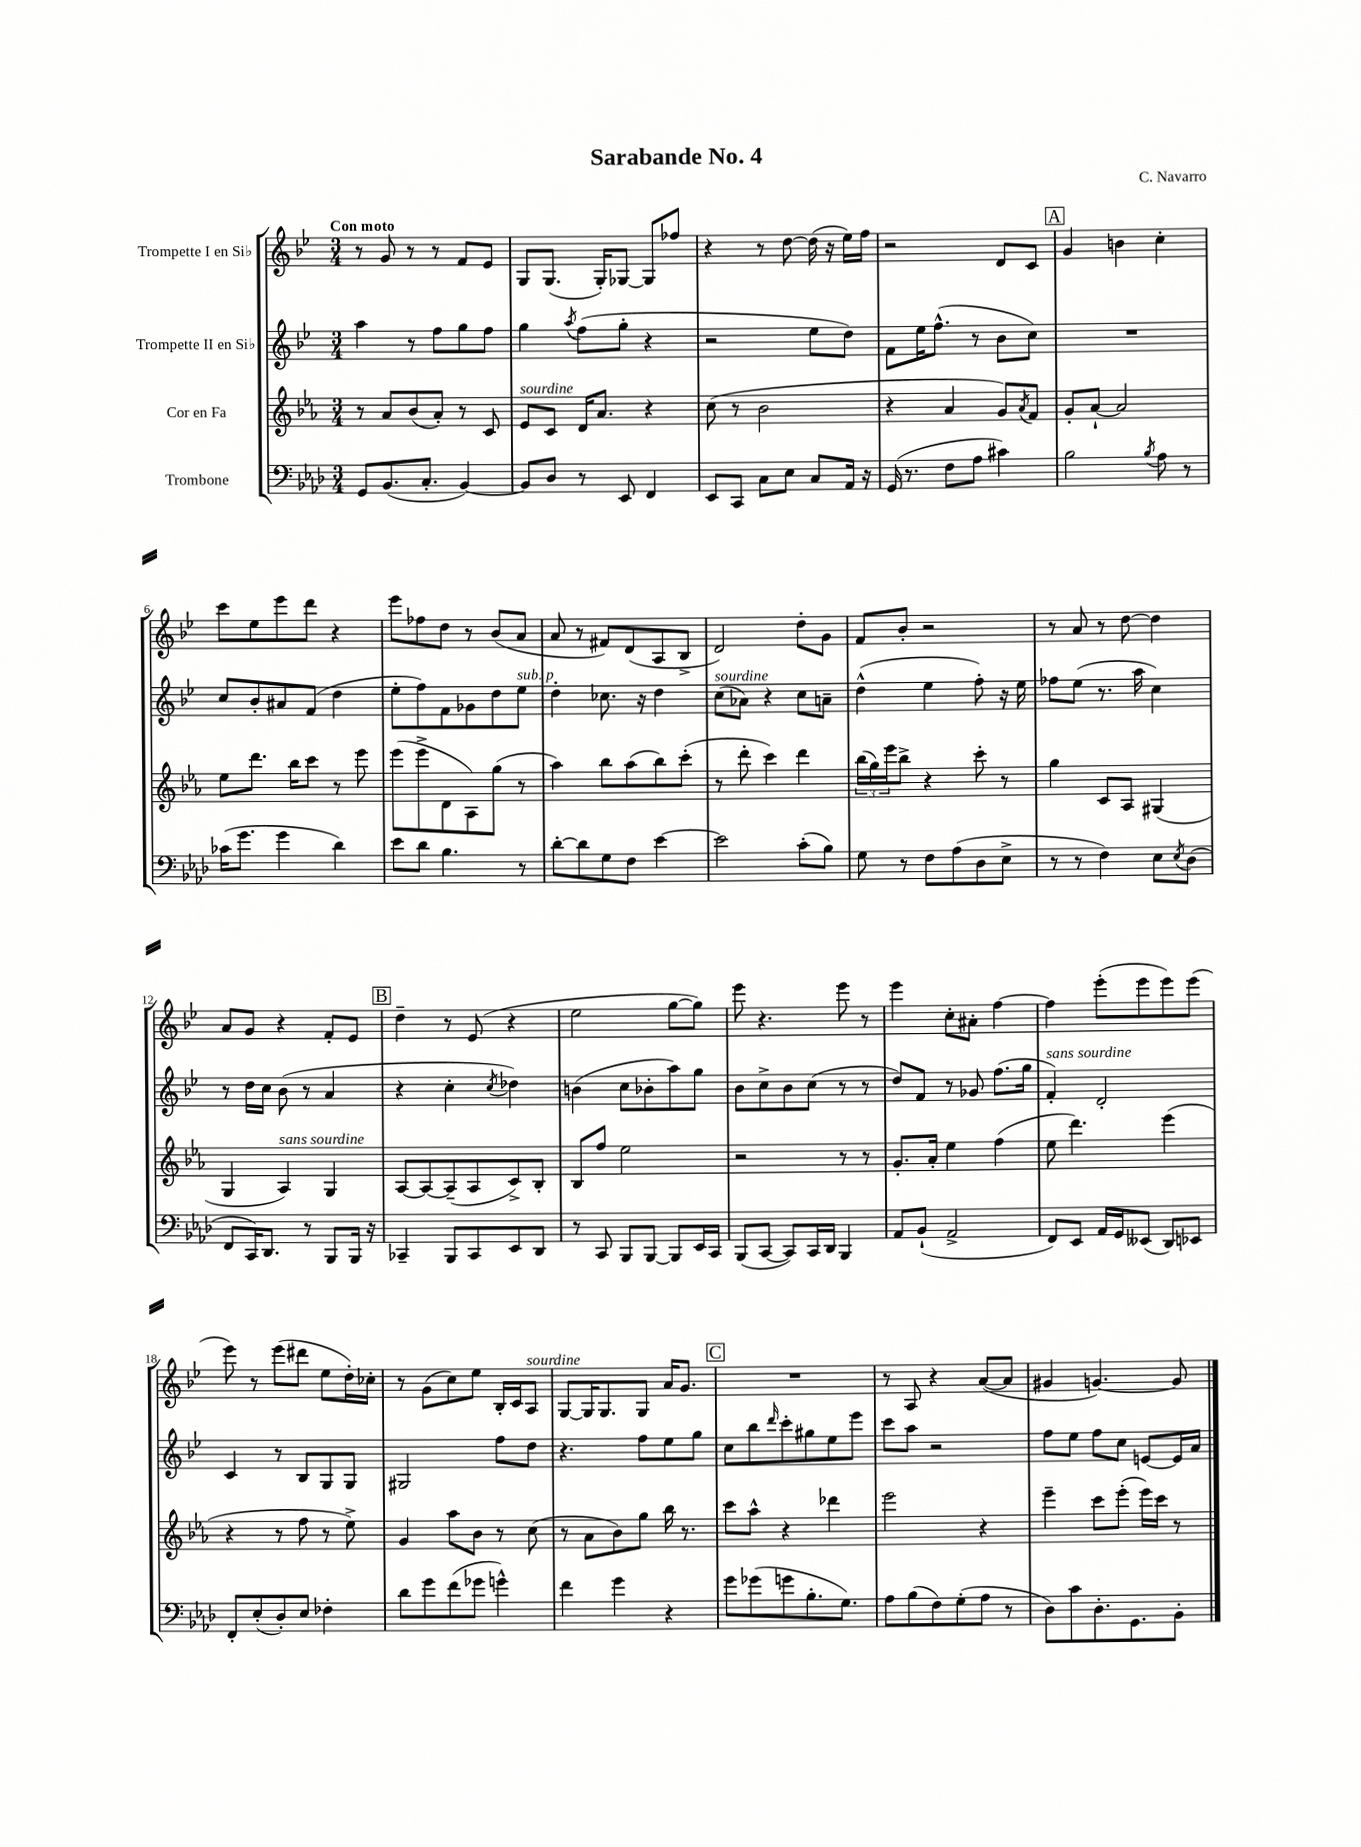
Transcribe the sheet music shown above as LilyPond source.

\header { title = "Sarabande No. 4" composer = "C. Navarro" }
<<
\new StaffGroup <<
\new Staff = "s0" \with { instrumentName = "Trompette I en Sib" } {
    \clef treble \key bes \major \numericTimeSignature \time 3/4 \tempo "Con moto"
    r8 g'8 r8 r8 f'8 ees'8 |
    g8 g8.( g16-.) ges8~ ges8 fes''8 |
    r4 r8 d''8~ d''16( r16 ees''16) f''16 |
    r2 d'8 c'8 |
    \mark \markup { \box "A" } g'4 b'4 c''4-. |
    c'''8 ees''8 ees'''8 d'''8 r4 |
    ees'''8 fes''8 d''8 r8 bes'8( a'8 |
    a'8 r8 fis'8) d'8( a8 bes8-> |
    d'2) d''8-. g'8 |
    f'8 bes'8-. r2 |
    r8 a'8 r8 d''8~ d''4 |
    a'8 g'8 r4 f'8-. ees'8 |
    \mark \markup { \box "B" } d''4-- r8 ees'8( r4 |
    ees''2 g''8~ g''8) |
    ees'''8 r4. ees'''8 r8 |
    ees'''4 c''8-. ais'8-. f''4~ |
    f''4 ees'''8-.( ees'''8 ees'''8) ees'''8( |
    ees'''8) r8 ees'''8( dis'''8 ees''8 d''16-.) ces''16-. |
    r8 g'8( c''8) ees''8 bes16-. c'16 a8^\markup { \italic "sourdine" } |
    g8~ g16 g8. g8 a'16 g'8. |
    \mark \markup { \box "C" } R2. |
    r8 a8 r4 a'8~( a'8 |
    gis'4 g'4.~) g'8 \bar "|." |
}
\new Staff = "s1" \with { instrumentName = "Trompette II en Sib" } {
    \clef treble \key bes \major \numericTimeSignature \time 3/4
    a''4 r8 f''8 g''8 f''8 |
    g''4 \acciaccatura { a''8 } f''8( g''8-. r4 |
    r2 ees''8 d''8) |
    f'8 ees''16 f''8.-^( r8 bes'8 c''8) |
    \mark \markup { \box "A" } R2. |
    c''8 bes'8-. ais'8 f'8( d''4 |
    ees''8-. f''8) f'8 ges'8 d''8 ees''8^\markup { \italic "sub. p" } |
    d''4-. ces''8. r16 d''4 |
    c''8^\markup { \italic "sourdine" }( aes'8) r4 c''8 a'8-- |
    d''4-^( ees''4 f''8-.) r16 ees''16 |
    fes''8 ees''8( r8. a''16 c''4) |
    r8 d''16 c''16 bes'8( r8 a'4 |
    \mark \markup { \box "B" } r4 c''4-. \acciaccatura { c''8 } des''4) |
    b'4( c''8 bes'8-. a''8) g''8 |
    bes'8 c''8-> bes'8 c''8( r8 r8 |
    d''8) f'8 r8 ges'8 f''8.( g''16 |
    f'4-.^\markup { \italic "sans sourdine" }) d'2-. |
    c'4 r8 bes8 g8 g8 |
    gis2 f''8 d''8 |
    r4. f''8 ees''8 g''8 |
    \mark \markup { \box "C" } c''8 bes''8 \grace { d'''16 } c'''8-. gis''8 ees''8 ees'''8 |
    c'''8 a''8 r2 |
    f''8 ees''8 f''8 c''8 e'8~ e'16 a'16 \bar "|." |
}
\new Staff = "s2" \with { instrumentName = "Cor en Fa" } {
    \clef treble \key ees \major \numericTimeSignature \time 3/4
    r8 aes'8 bes'8( aes'8-.) r8 c'8 |
    ees'8^\markup { \italic "sourdine" } c'8 d'16 aes'8. r4 |
    c''8( r8 bes'2 |
    r4 aes'4 g'8) \acciaccatura { aes'8 } f'8 |
    \mark \markup { \box "A" } g'8-. aes'8~-! aes'2 |
    ees''8 d'''8. bes''16 c'''8 r8 ees'''8 |
    ees'''8( ees'''8-> d'8 aes8) g''8( r8 |
    aes''4) bes''8 aes''8( bes''8) c'''8-.( |
    r8 d'''8-. c'''4) d'''4 |
    \tuplet 3/2 { bes''16( g''16) ees'''16 } bes''8-> r4 c'''8-. r8 |
    g''4 c'8 aes8 gis4( |
    g4 aes4^\markup { \italic "sans sourdine" }) g4 |
    \mark \markup { \box "B" } aes8~ aes8~ aes8--( aes8 c'8->) bes8-. |
    bes8 f''8 ees''2 |
    r2 r8 r8 |
    g'8.-. aes'16-. ees''4 f''4( |
    ees''8 d'''4.) ees'''4( |
    r4 r8 f''8 r8 ees''8->) |
    g'4 aes''8 bes'8 r8 c''8( |
    r8 aes'8 bes'8) g''8 bes''16 r8. |
    \mark \markup { \box "C" } c'''8 aes''8-^ r4 des'''4 |
    ees'''2 r4 |
    ees'''4-- c'''8 ees'''8-.( ees'''16) c'''16 r8 \bar "|." |
}
\new Staff = "s3" \with { instrumentName = "Trombone" } {
    \clef bass \key aes \major \numericTimeSignature \time 3/4
    g,8 bes,8.( c8.-. bes,4~) |
    bes,8 des8 r8 ees,8 f,4 |
    ees,8 c,8 c8 ees8 c8 aes,16 r16 |
    g,16( r8. f8 aes8 cis'4) |
    \mark \markup { \box "A" } bes2 \acciaccatura { bes8 } aes8 r8 |
    ces'16( g'8. g'4 des'4) |
    ees'8 des'8 bes4. r8 |
    des'8~-. des'8 g8 f8 ees'4~ |
    ees'2 c'8-.( bes8) |
    g8 r8 f8 aes8( des8 ees8-> |
    r8 r8 f4) ees8 \acciaccatura { ees8 } des8( |
    f,8 c,16) des,8. r8 bes,,8 bes,,16 r16 |
    \mark \markup { \box "B" } ces,4-- bes,,8 ces,8 ees,8 des,8 |
    r8 c,8 bes,,8 bes,,8~ bes,,8 ees,16 c,16 |
    bes,,8( c,8~ c,8) c,16 des,16 bes,,4 |
    aes,8 bes,8-!( aes,2-> |
    f,8) ees,8 aes,16 g,16 eeses,8( des,8) ees,8 |
    f,8-. ees8-.( des8-.) ees8 fes4-. |
    des'8 g'8 f'8( ges'8 g'4-^) |
    f'4 g'4 r4 |
    \mark \markup { \box "C" } g'8 ges'8( g'8 bes8.-. g8.) |
    aes8 bes8( f8) g8-.( aes8 r8 |
    des8) c'8 des8.-. g,8. bes,8-. \bar "|." |
}
>>
>>
